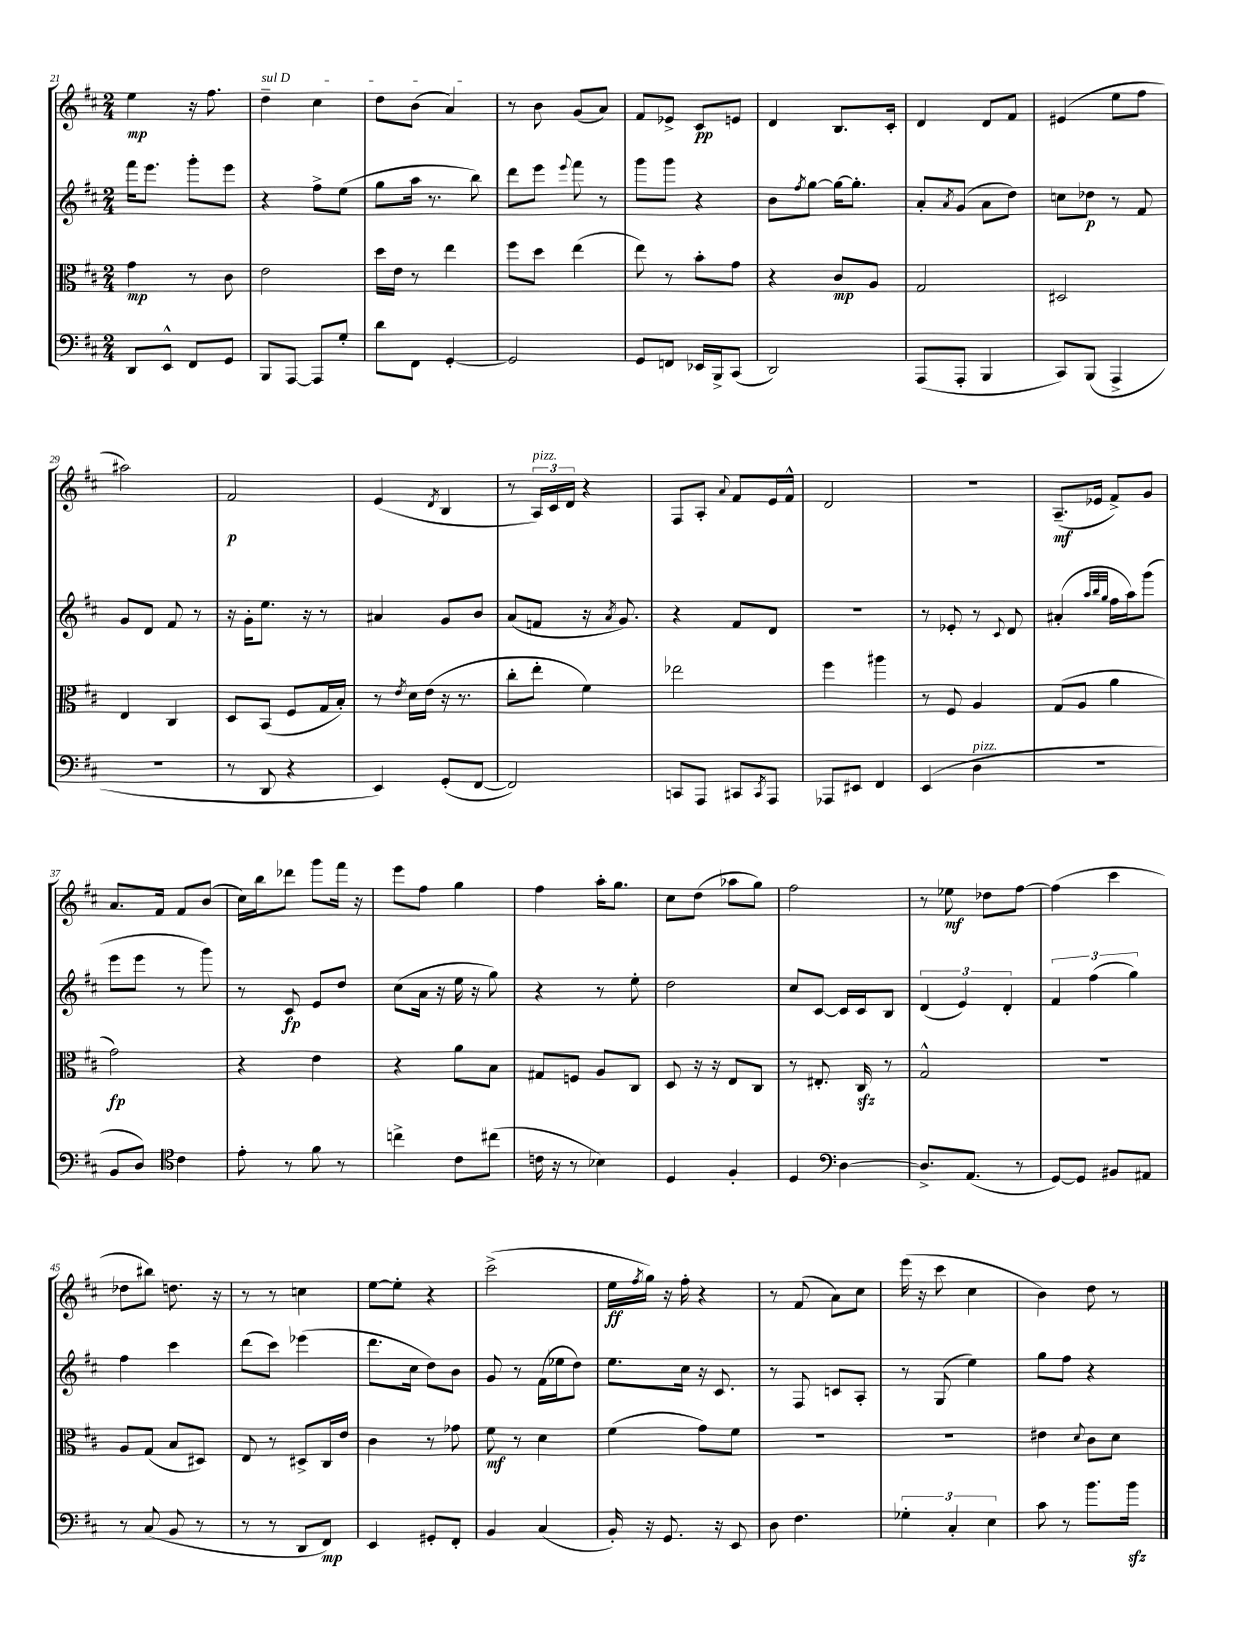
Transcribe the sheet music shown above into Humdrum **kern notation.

**kern	**kern	**kern	**kern
*staff4	*staff3	*staff2	*staff1
*clefF4	*clefC3	*clefG2	*clefG2
*k[f#c#]	*k[f#c#]	*k[f#c#]	*k[f#c#]
*M2/4	*M2/4	*M2/4	*M2/4
8DD/L	4g\	16fff#\LK	4ee\
.	.	8.eee\J	.
8EE^^/J	.	.	.
8FF#/L	8r	8ggg'\L	16r
.	.	.	8.ff#\
8GG/J	8c#\	8eee\J	.
=	=	=	=
8BBB/L	2e\	4r	4dd~\
[8AAA/J	.	.	.
8AAA/]L	.	8ff#^\L	4cc#\
8G'/J	.	(8ee\J	.
=	=	=	=
8d\L	16dd\LL	8gg\L	8dd\L
.	16e\JJ	.	.
8FF#\J	8r	16aa\Jk	(8b\J
.	.	8.r	.
[4GG'/	4ee\	.	4a/)
.	.	8bb\)	.
=	=	=	=
2GG/]	8ff#\L	8ddd\L	8r
.	8dd\J	8eee\J	8b\
.	.	8qqeee/	.
.	(4ee\	8fff#\	(8g/L
.	.	8r	8a/J)
=	=	=	=
8GG/L	8ee\)	8ggg\L	8f#/L
8FF/J	8r	8ggg\J	8e-^/J
16EE-/LL	8b'\L	4r	8c#/L
16BBB^/J	.	.	.
(8CC#/J	8g\J	.	8e/J
=	=	=	=
2DD/)	4r	8b\L	4d/
.	.	8qff#/	.
.	.	[8gg\J	.
.	8c#/L	16gg\_LK	8.B/L
.	.	8.gg'\]J	.
.	8A/J	.	.
.	.	.	16c#'/Jk
=	=	=	=
(8AAA/L	2G/	8a'/L	4d/
.	.	8qa/	.
8AAA'/J	.	(8g/J	.
4BBB/	.	8a\L	8d/L
.	.	8dd\J)	8f#/J
=	=	=	=
8CC#/L)	2D#/	8cc\L	(4e#/
(8BBB/J	.	8dd-\J	.
4AAA^/	.	8r	8ee\L
.	.	8f#/	8ff#\J
=	=	=	=
2r	4E/	8g/L	2aa#\)
.	.	8d/J	.
.	4C#/	8f#/	.
.	.	8r	.
=	=	=	=
8r	8D/L	16r	2f#/
.	.	16g'\LK	.
8DD/	(8BB/J	8.ee\J	.
4r	8F#/L	.	.
.	.	16r	.
.	16G/L	8r	.
.	16B'/JJ)	.	.
=	=	=	=
4EE/)	8r	4a#/	(4e/
.	8qe/	.	.
.	16d\LL	.	.
.	(16e\JJ	.	.
.	.	.	8qd/
(8GG'/L	16r	8g/L	4B/
.	8.r	.	.
[8FF#/J	.	8b/J	.
=	=	=	=
2FF#/])	8cc#'\L	(8a/L	8r
.	8ee'\J	8f/J	24A/LL)
.	.	.	24c#/
.	.	.	24d/JJ
.	4f#\)	16r	4r
.	.	8qa/	.
.	.	8.g/)	.
=	=	=	=
8CC/L	2ee-\	4r	8F#/L
8AAA/J	.	.	8A'/J
.	.	.	8qqa/
8CC#/L	.	8f#/L	8f#/L
8qCC#/	.	.	.
8AAA/J	.	8d/J	16e/L
.	.	.	16f#^^/JJ
=	=	=	=
8AAA-/L	4ff#\	2r	2d/
8EE#/J	.	.	.
4FF#/	4aa#\	.	.
=	=	=	=
(4EE/	8r	8r	2r
.	8F#/	8e-'/	.
4D\	4A/	8r	.
.	.	8qqc#/	.
.	.	8d/	.
=	=	=	=
2r	(8G/L	(4a#'/	(8.A~/L
.	8A/J	.	.
.	.	.	16e-/Jk
.	.	32qqaa/LLL	.
.	.	32qqbb/	.
.	.	32qqgg/JJJ	.
.	4a\	16ff#\LL	8f#^/L)
.	.	16aa\J)	.
.	.	(8ggg\J	8g/J
=	=	=	=
8BB/L	2g\)	8eee\L	8.a/L
8D/J)	.	8eee\J	.
.	.	.	16f#/Jk
*clefC4	*	*	*
4c#\	.	8r	8f#/L
.	.	8ggg\)	(8b/J
=	=	=	=
8e'\	4r	8r	16cc#\LL)
.	.	.	16bb\J
8r	.	8c#/	8ddd-\J
8f#\	4e\	8e/L	8ggg\L
8r	.	8dd/J	16fff#\Jk
.	.	.	16r
=	=	=	=
4cc^\	4r	(8cc#\L	8eee\L
.	.	16a\Jk	8ff#\J
.	.	16r	.
8c#\L	8a\L	16ee\	4gg\
.	.	16r	.
(8cc#\J	8B\J	8gg\)	.
=	=	=	=
16c\	8G#/L	4r	4ff#\
16r	.	.	.
8r	8F/J	.	.
4B-\)	8A/L	8r	16aa'\LK
.	.	.	8.gg\J
.	8C#/J	8ee'\	.
=	=	=	=
4D/	8D/	2dd\	8cc#\L
.	16r	.	(8dd\J
.	16r	.	.
4F#'/	8E/L	.	8aa-\L
.	8C#/J	.	8gg\J)
=	=	=	=
4D/	8r	8cc#/L	2ff#\
.	8.E#'/	[8c#/J	.
*clefF4	*	*	*
[4D\	.	16c#/]LL	.
.	16C#/	16c#/J	.
.	8r	8B/J	.
=	=	=	=
8.D^/]L	2G^^/	(6d/	8r
.	.	.	8ee-\
.	.	6e/)	.
(8.AA/J	.	.	.
.	.	.	8dd-\L
.	.	6d'/	.
8r	.	.	[8ff#\J
=	=	=	=
[8GG/L)	2r	6f#/	(4ff#\]
8GG/]J	.	.	.
.	.	(6ff#\	.
8BB#/L	.	.	4ccc#\
.	.	6gg\)	.
8AA#/J	.	.	.
=	=	=	=
8r	8A/L	4ff#\	8dd-\L
(8C#/	(8G/J	.	8bb#\J)
8BB/	8B/L	4ccc#\	8.dd\
8r	8D#/J)	.	.
.	.	.	16r
=	=	=	=
8r	8E/	(8ddd\L	8r
8r	8r	8ccc#\J)	8r
8DD/L	8D#^/L	(4eee-\	4cc\
8FF#/J)	16C#/L	.	.
.	16e/JJ	.	.
=	=	=	=
4EE/	4c#\	8.ddd\L	[8ee\L
.	.	.	8ee'\]J
.	.	16cc#\Jk	.
8GG#'/L	8r	8dd\L)	4r
8FF#'/J	8g-\	8b\J	.
=	=	=	=
4BB/	8f#\	8g/	(2ccc#^\
.	8r	8r	.
(4C#/	4d\	(16f#\LL	.
.	.	16ee-\J	.
.	.	8dd\J)	.
=	=	=	=
16BB'/)	(4f#\	8.ee\L	16ee\LL
.	.	.	8qff#/
16r	.	.	16gg\JJ)
8.GG/	.	.	16r
.	.	16cc#\Jk	16ff#'\
.	8g\L)	16r	4r
16r	.	8.c#/	.
8EE/	8f#\J	.	.
=	=	=	=
8D\	2r	8r	8r
4.F#\	.	8F#/	(8f#/
.	.	8c/L	8a\L)
.	.	8A'/J	8cc#\J
=	=	=	=
6G-'\	2r	8r	(16eee\
.	.	.	16r
.	.	(8G/	8ccc#\
6C#'/	.	.	.
.	.	4ee\)	4cc#\
6E\	.	.	.
=	=	=	=
8c#\	4e#\	8gg\L	4b\)
8r	.	8ff#\J	.
.	8qqd/	.	.
8.b\L	8c#\L	4r	8dd\
.	8d\J	.	8r
16b\Jk	.	.	.
==	==	==	==
*-	*-	*-	*-
